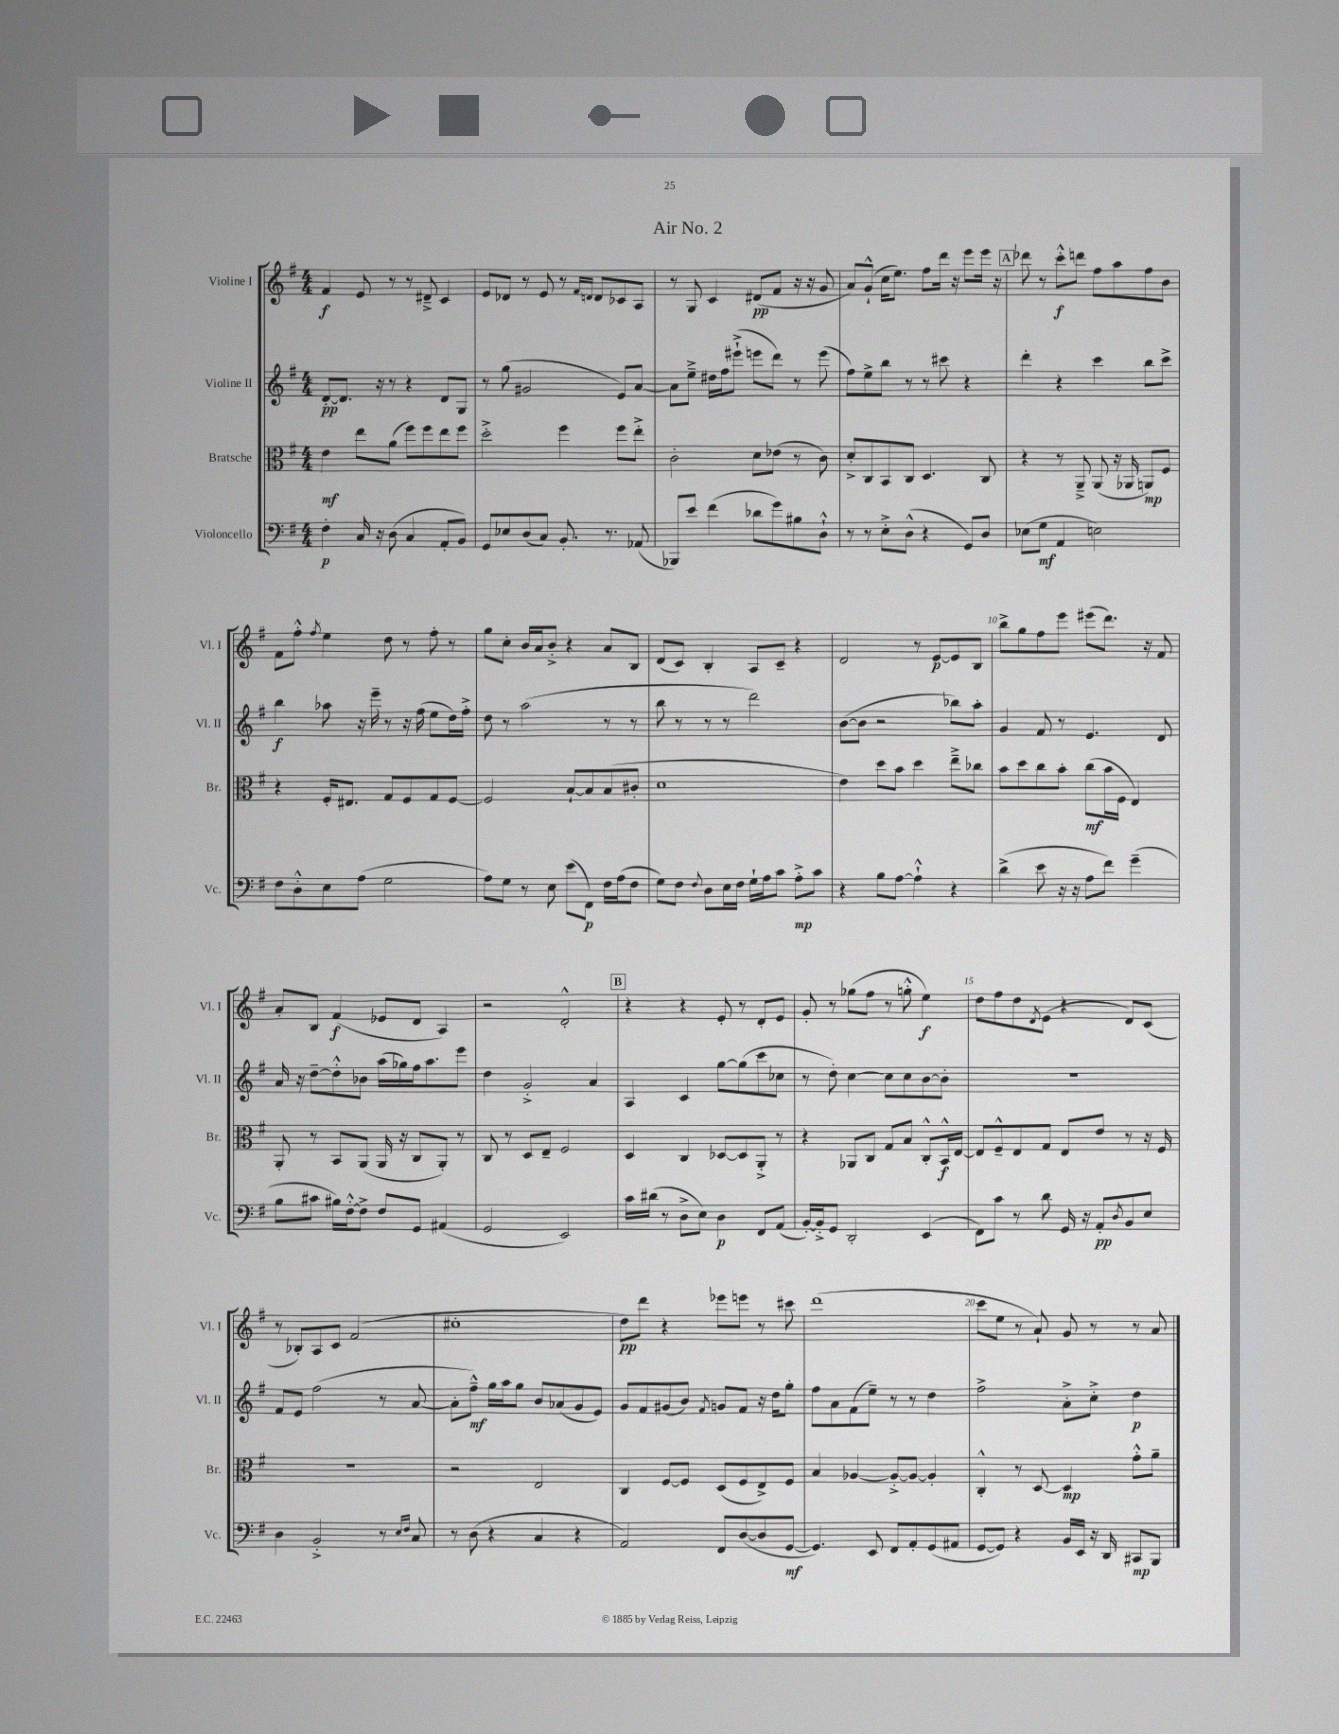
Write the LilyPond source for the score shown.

\header { title = "Air No. 2" }
<<
\new StaffGroup <<
\new Staff = "s0" \with { instrumentName = "Violine I" shortInstrumentName = "Vl. I" } {
    \clef treble \key g \major \numericTimeSignature \time 4/4
    fis'4\f e'8 r8 r8 dis'8---> c'4 |
    e'8 des'8 r8 e'8 r8 \grace { fis'16 d'16 } d'8 ces'8 a8 |
    r8 g8 c'4 dis'8\pp( fis'8 r16 r16 g'8 |
    a'8) g'8-!-^( c''16 e''8.) fis''8 d'''16 r16 e'''8 e'''16 r16 |
    \mark \markup { \box "A" } des'''8 r8 c'''8-.-^\f d'''8 fis''8 a''8 fis''8 b'8 |
    fis'8 fis''8-.-^ \acciaccatura { fis''8 } e''4 d''8 r8 fis''8-. r8 |
    g''8 c''8-. b'16 a'16 b'8-.-> r4 a'8 b8 |
    d'8( c'8) b4-. a8 c'8-- r4 |
    d'2 r8 e'8~\p e'8 b8 |
    b''8-> g''8 fis''8 e'''8 eis'''8( d'''8.) r16 fis'8 |
    a'8-. b8 fis'4\f( ees'8 d'8 a4) |
    r2 d'2-.-^ |
    \mark \markup { \box "B" } r4 r4 e'8-. r8 d'8-. e'8 |
    g'8-. r8 ges''8( fis''8 r8 g''8-.-^ e''4\f) |
    d''8 fis''8 d''8 \acciaccatura { d'8 } e'8( r4 d'8) c'8( |
    r8 bes8-.) a8 c'8 fis'2( |
    cis''1-. |
    d''8\pp) d'''8 r4 ees'''8 e'''8 r8 cis'''8 |
    d'''1( |
    c'''8 e''8 r8 a'8-!) g'8 r8 r8 a'8 \bar "|." |
}
\new Staff = "s1" \with { instrumentName = "Violine II" shortInstrumentName = "Vl. II" } {
    \clef treble \key g \major \numericTimeSignature \time 4/4
    d'8~-.\pp d'8. r16 r8 r4 d'8 g8 |
    r8 g''8( gis'2 e'8) a'8~ |
    a'8 e''8---> dis''16 fis''16 eis'''8-!->( e'''8 d'''8) r8 e'''8( |
    fis''8) e''8-> b''8 r8 r8 cis'''8 r4 |
    \mark \markup { \box "A" } d'''4-. r4 c'''4 b''8 c'''8-> |
    b''4\f aes''8 r16 e'''16-- r8 r16 fis''16( e''8 d''16) fis''16-.-> |
    d''8 r8 a''2( r8 r8 |
    b''8 r8 r8 r8 d'''2) |
    b'8~( b'8 r2 bes''8) a''8-. |
    g'4 fis'8 r8 e'4. d'8 |
    a'16 r16 d''8~-- d''8-.-^ bes'8 a''16( ges''16) fis''16 a''8. e'''8 |
    d''4 g'2-.-> a'4 |
    \mark \markup { \box "B" } a4 c'4 g''8~ g''8( c'''8 ces''8 |
    r8 d''8-.) c''4~ c''8 c''8 b'8~ b'8-. |
    r1 |
    fis'8 e'8 fis''2( r8 a'8~ |
    a'8-. fis''8---^\mf) g''16 a''16 g''8 b'8 aes'8( g'8 e'8) |
    g'8 fis'8 gis'8( b'8) \acciaccatura { fis'8 } g'8 fis'8 r16 d''16 g''8-. |
    fis''8 a'8 fis'8( e''8--) r8 r8 d''4 |
    fis''2-> a'8-.-> c''8-.-> d''4\p \bar "|." |
}
\new Staff = "s2" \with { instrumentName = "Bratsche" shortInstrumentName = "Br." } {
    \clef alto \key g \major \numericTimeSignature \time 4/4
    e'4\mf e''8 a'8( fis''8) fis''8 e''8 fis''8 |
    d''2-.-> fis''4 fis''8 e''8-.-> |
    c'2-. d'8 ees'8( r8 c'8) |
    d'8-.-> c8 b,8 c8 d4. c8 |
    \mark \markup { \box "A" } r4 r8 a,8---> a,8( r16 aes,16 a,8\mp) fis8 |
    r4 fis16-. eis8. g8 fis8 g8 fis8~ |
    fis2 b8~-! b8 b8( cis'8-. |
    d'1 |
    e'4) d''8 b'8 d''4 e''8---> ces''8 |
    b'8 d''8 c''8 b'8-. c''8\mf( b'16 fis16 e4) |
    a,8-. r8 b,8 a,8( a,16 r16 c8 a,8-.) r8 |
    c8 r8 d8 e8-- fis2 |
    \mark \markup { \box "B" } d4 c4 des8~ des8 a,8-.-> r8 |
    r4 aes,8 c8 g8 b8 c8-.-^ b,16-^\f e16~ |
    e8 fis8---^ e8 g8 e8 e'8 r8 r16 fis16 |
    R1 |
    r2 e2 |
    c4 fis8~ fis8 d8( fis8 e8->) fis8 |
    b4 aes4~ aes8~-.-> aes8~ aes4-. |
    c4-.-^ r8 d8~ d4\mp g'8-.-^ a'8-- \bar "|." |
}
\new Staff = "s3" \with { instrumentName = "Violoncello" shortInstrumentName = "Vc." } {
    \clef bass \key g \major \numericTimeSignature \time 4/4
    fis4-.\p c16 r16 d8( c4 a,8-. b,8) |
    g,8 ees8 d8( c8) b,8.-. r8. aes,8( |
    bes,,8) e'8 fis'4( des'8 g'8) bis8 d8-!-^ |
    r8 r8 e8-.-> d8-^( r4 g,8) d8 |
    \mark \markup { \box "A" } ees8( g8\mf a,4 e2) |
    fis8 d8-.-^ e8 a8( g2 |
    a8) g8 r8 e8 e'8( fis,8\p) fis16 a16( fis8 |
    g8) fis8 \appoggiatura { fis8 } d8 e16 fis16 g16-! a16 c'8 a8-.->\mp c'8 |
    r4 b8 a8~ a4-!-^ r4 |
    d'4->( e'8 r16 r16 a8 fis'8) g'4--( |
    b8 cis'8 bis16) fis16~-.-^ fis8-> fis8 g,8 ais,4( |
    g,2 e,2) |
    \mark \markup { \box "B" } c'16 dis'16( r8 d8-> e8) d4\p fis,8 a,8( |
    b,16~-.) b,16-.-> g,8 d,2-. e,4( |
    fis,8) c'8 r8 d'8 g,16 r16 a,8-.\pp \acciaccatura { d8 } b,8 e8 |
    d4 b,2-.-> r8 \grace { e16 fis16 } c8 |
    r8 d8( r4 c4 r4 |
    a,2) fis,8 d8~( d8 g,8~\mf |
    g,4.) e,8 fis,8 a,8-. g,8( ais,8 |
    g,8~ g,8) r4 b,16 e,16 r16 d,16 cis,8\mp b,,8 \bar "|." |
}
>>
>>
\layout { \context { \Score \override BarNumber.break-visibility = ##(#f #t #t) barNumberVisibility = #(every-nth-bar-number-visible 5) } }
